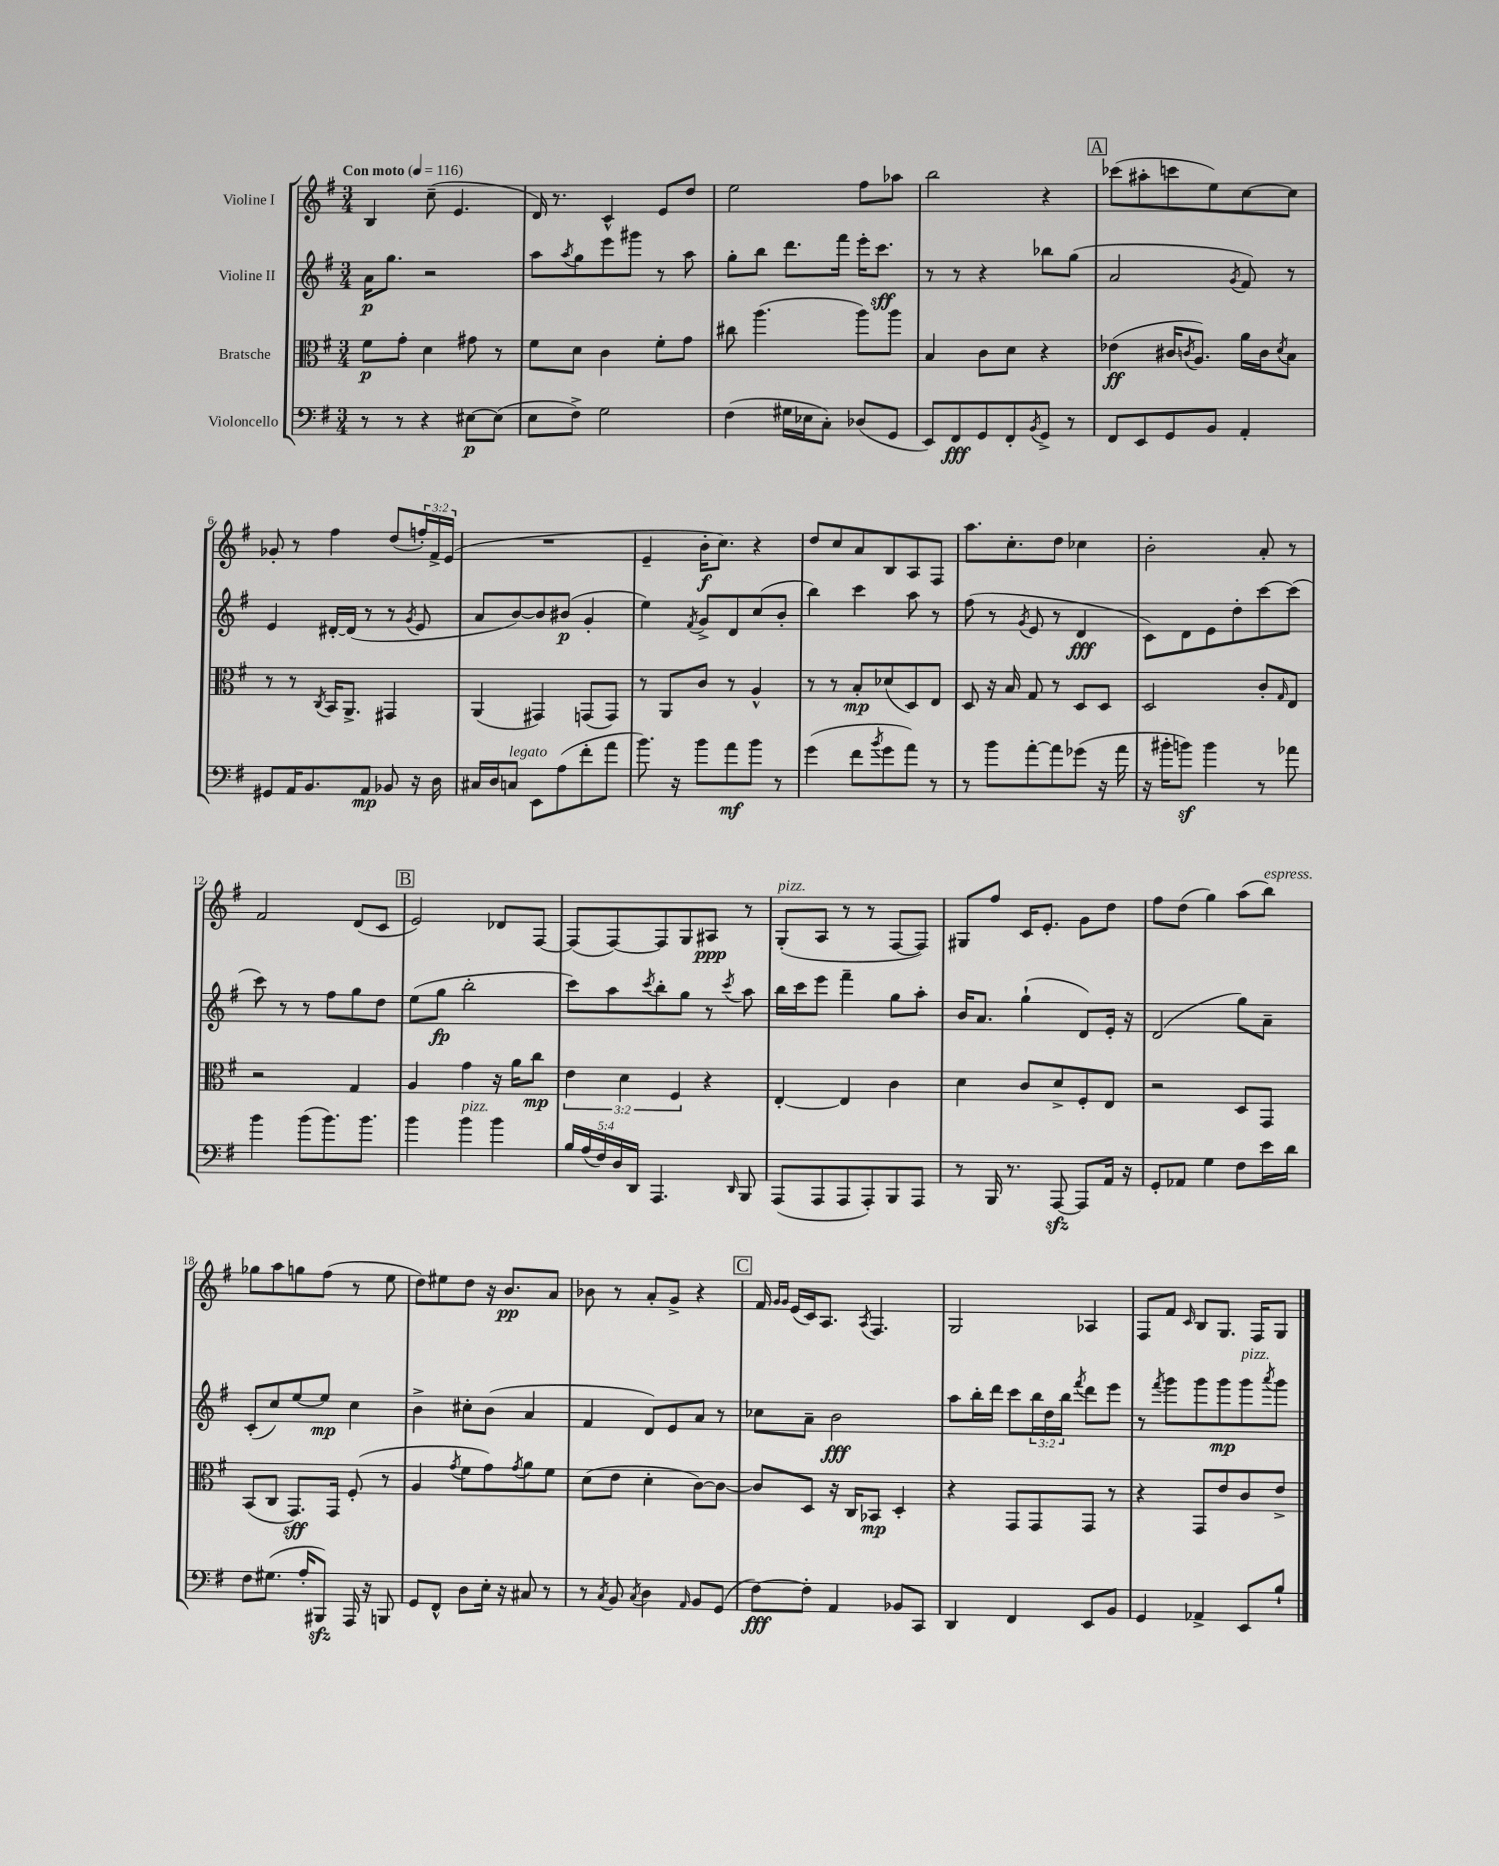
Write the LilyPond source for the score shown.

<<
\new StaffGroup <<
\new Staff = "s0" \with { instrumentName = "Violine I" } {
    \clef treble \key g \major \numericTimeSignature \time 3/4 \override Staff.TupletNumber.text = #tuplet-number::calc-fraction-text \tempo "Con moto" 4 = 116
    b4 c''8--( e'4. |
    d'16) r8. c'4-^ e'8 d''8 |
    e''2 fis''8 aes''8 |
    b''2 r4 |
    \mark \markup { \box "A" } ces'''8( ais''8-. c'''8 e''8) c''8~ c''8 |
    ges'8-. r8 fis''4 d''8( \tuplet 3/2 { f''16-.) fis'16-> e'16( } |
    R2. |
    e'4-- b'16-.\f c''8.) r4 |
    d''8 c''8 a'8 b8 a8 fis8 |
    a''8. c''8.-. d''8 ces''4 |
    b'2-. a'8-. r8 |
    fis'2 d'8( c'8 |
    \mark \markup { \box "B" } e'2) des'8 fis8~ |
    fis8( fis8~) fis8 g8 ais8\ppp r8 |
    g8-.^\markup { \italic "pizz." }( a8 r8 r8 fis8~ fis8) |
    gis8 fis''8 c'16 e'8.-. g'8 d''8 |
    fis''8 d''8( g''4) a''8( b''8^\markup { \italic "espress." }) |
    ges''8 a''8 g''8 fis''8( r8 e''8 |
    d''8) eis''8 d''8 r16 b'8.\pp a'8 |
    bes'8 r8 a'8-. g'8-> r4 |
    \mark \markup { \box "C" } fis'16 \grace { g'16 g'16 } e'16( c'16) a8. \acciaccatura { a8 } fis4. |
    g2 aes4 |
    fis8 fis'8 \grace { c'16 } b8 g8. fis16 g8 \bar "|." |
}
\new Staff = "s1" \with { instrumentName = "Violine II" } {
    \clef treble \key g \major \numericTimeSignature \time 3/4 \override Staff.TupletNumber.text = #tuplet-number::calc-fraction-text
    a'16\p g''8. r2 |
    a''8 \acciaccatura { a''8 } g''8 e'''8 gis'''8 r8 a''8 |
    g''8-. b''8 d'''8. fis'''16 e'''16-. c'''8.\sff |
    r8 r8 r4 bes''8 g''8( |
    \mark \markup { \box "A" } a'2 \acciaccatura { g'8 } fis'8) r8 |
    e'4 dis'16~-. dis'16( r8 r8 \acciaccatura { g'8 } e'8 |
    a'8 b'8~) b'8 bis'8\p( g'4-. |
    e''4) \acciaccatura { fis'8 } g'8-> d'8 c''8( b'8-. |
    b''4) c'''4 a''8 r8 |
    fis''8( r8 \acciaccatura { g'8 } e'8 r8 d'4\fff |
    c'8) d'8 e'8 d''8-. c'''8~ c'''8( |
    c'''8) r8 r8 fis''8 g''8 d''8 |
    \mark \markup { \box "B" } e''8( g''8\fp b''2-. |
    c'''8) a''8 \acciaccatura { c'''8 } b''8-. g''8 r8 \acciaccatura { c'''8 } a''8 |
    b''16 c'''16 e'''8 fis'''4-- g''8 a''8-. |
    b'16 a'8. g''4-!( d'8) e'16-. r16 |
    d'2( g''8) a'8-- |
    c'8-.( c''8) e''8~ e''8\mp c''4 |
    b'4-> cis''8-. b'8( a'4 |
    fis'4 d'8) e'8 a'8 r8 |
    \mark \markup { \box "C" } ces''8 a'8-- b'2\fff |
    a''8 b''16-. d'''16 c'''8 \tuplet 3/2 { b''16 d''16 b''16 } \acciaccatura { fis'''8 } d'''8 e'''8 |
    r8 \acciaccatura { fis'''8 } g'''8 g'''8 g'''8\mp g'''8^\markup { \italic "pizz." } \acciaccatura { a'''8 } g'''8 \bar "|." |
}
\new Staff = "s2" \with { instrumentName = "Bratsche" } {
    \clef alto \key g \major \numericTimeSignature \time 3/4 \override Staff.TupletNumber.text = #tuplet-number::calc-fraction-text
    fis'8\p g'8-. d'4 gis'8 r8 |
    fis'8 d'8 c'4 fis'8-. g'8 |
    cis''8 a''4.( a''8) a''8 |
    b4 c'8 d'8 r4 |
    \mark \markup { \box "A" } ees'4\ff( cis'16 \acciaccatura { c'8 } a8.) a'16 c'16 \acciaccatura { d'8 } b8 |
    r8 r8 \acciaccatura { c8 } b,16 a,8.-> gis,4 |
    a,4( gis,4) g,8( g,8) |
    r8 a,8 c'8 r8 a4-^ |
    r8 r8 b8-.\mp des'8( d8) e8 |
    d8 r16 b16 g8 r8 d8 d8 |
    d2 c'8-. \grace { g16 } e8 |
    r2 g4 |
    \mark \markup { \box "B" } a4 g'4 r16 a'16 c''8\mp |
    \tuplet 3/2 { e'4 d'4 fis4 } r4 |
    e4~-. e4 c'4 |
    d'4 c'8 d'8-> fis8-. e8 |
    r2 d8 g,8 |
    b,8( c8 g,8.\sff) g,16 fis8-.( r8 |
    a4 \acciaccatura { g'8 } fis'8 g'8) \acciaccatura { g'8 } a'8 fis'8 |
    d'8( e'8 d'4-. c'8~) c'8~ |
    \mark \markup { \box "C" } c'8 d8 r16 c16 bes,8\mp d4-. |
    r4 g,8 g,8 g,8 r8 |
    r4 g,8 e'8 c'8 e'8-> \bar "|." |
}
\new Staff = "s3" \with { instrumentName = "Violoncello" } {
    \clef bass \key g \major \numericTimeSignature \time 3/4 \override Staff.TupletNumber.text = #tuplet-number::calc-fraction-text
    r8 r8 r4 eis8~\p eis8( |
    e8 fis8->) g2 |
    fis4( gis16 ees16 c8-.) des8( g,8 |
    e,8) fis,8\fff g,8 fis,8-. \acciaccatura { b,8 } g,8-> r8 |
    \mark \markup { \box "A" } fis,8 e,8 g,8 b,8 a,4-. |
    gis,8 a,16 b,8. a,8\mp bes,8 r16 d16 |
    cis16 d16 c8^\markup { \italic "legato" } e,8 a8( fis'8-. a'8 |
    b'8.) r16 b'8 a'8\mf b'8 r8 |
    g'4( fis'8 \acciaccatura { b'8 } g'8 a'8) r8 |
    r8 b'8 a'8~-. a'8 ges'8( r16 a'16 |
    r16 bis'16-. b'8\sf) b'4 r8 aes'8 |
    b'4 b'8( b'8.) b'8. |
    \mark \markup { \box "B" } b'4 b'4^\markup { \italic "pizz." } b'4 |
    \tuplet 5/4 { b16 a16( fis16) d16 d,16 } a,,4. \grace { d,16 } b,,8 |
    a,,8( a,,8 a,,8 a,,8-.) b,,8 a,,8 |
    r8 b,,16 r8. a,,8~\sfz a,,8 a,16 r16 |
    g,8-. aes,8 g4 fis8 e'16 d'16 |
    fis8 gis8.( a16-. bis,,8\sfz) a,,16 r16 b,,8 |
    g,8 fis,8-^ d8 e16-. r16 cis8 r8 |
    r8 \acciaccatura { c8 } b,8 \acciaccatura { c8 } d4 \grace { a,16 } b,8 g,8( |
    \mark \markup { \box "C" } fis8~\fff) fis8-. a,4 bes,8 c,8 |
    d,4 fis,4 e,8 b,8 |
    g,4 aes,4-> e,8 b8-! \bar "|." |
}
>>
>>
